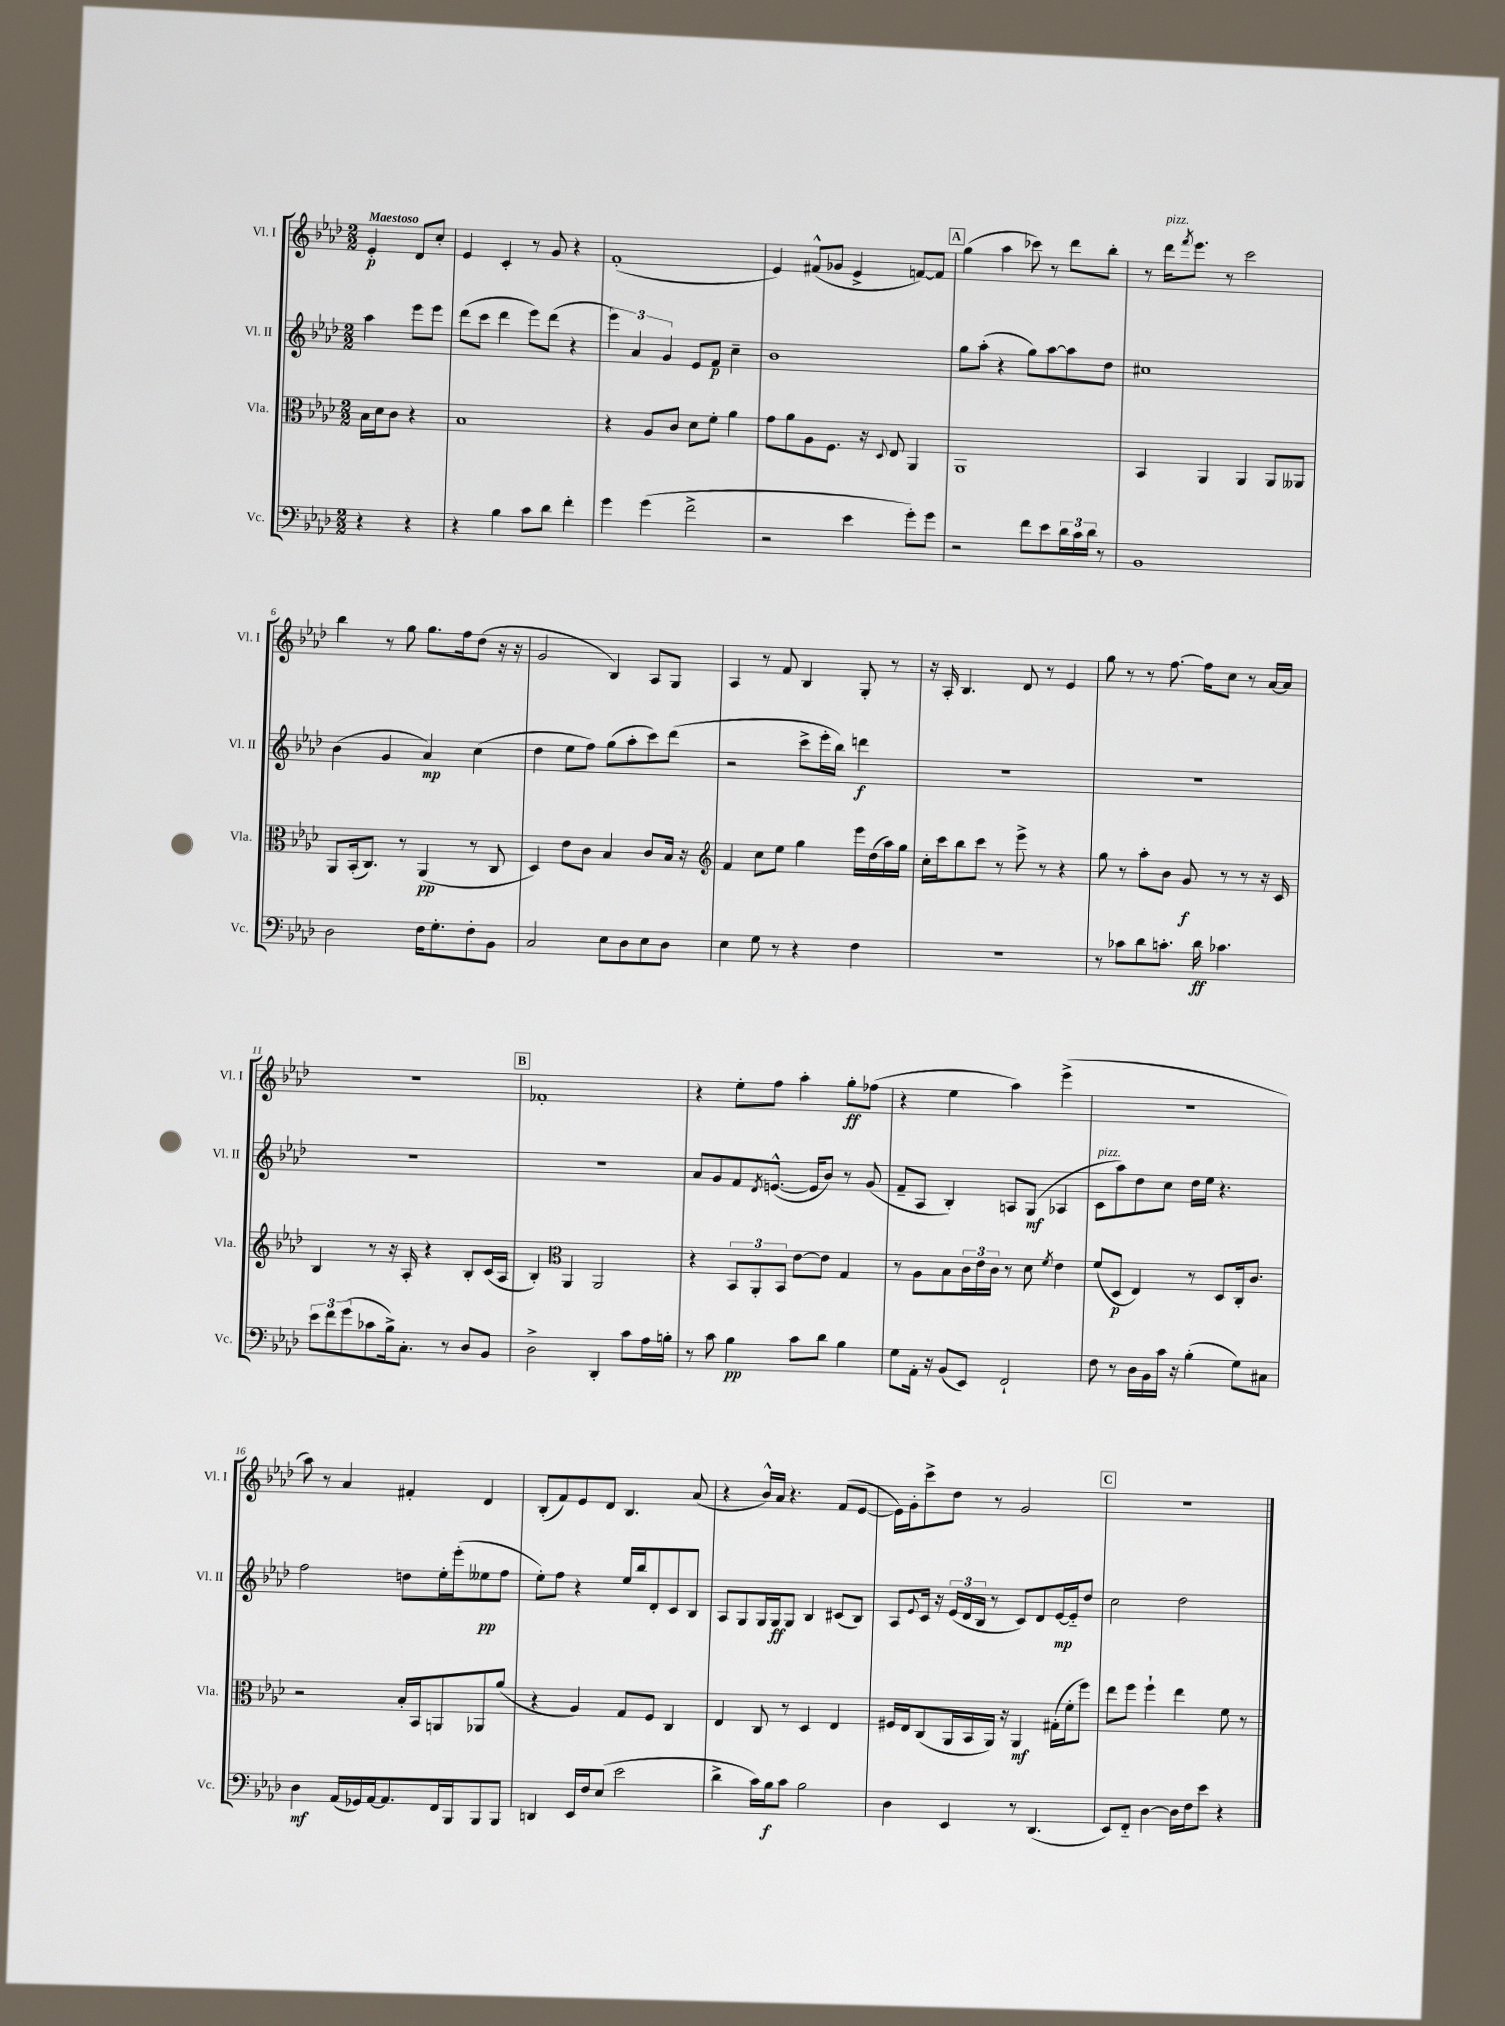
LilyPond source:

<<
\new StaffGroup <<
\new Staff = "s0" \with { instrumentName = "Vl. I" shortInstrumentName = "Vl. I" } {
    \clef treble \key aes \major \numericTimeSignature \time 2/2 \partial 2 \tempo "Maestoso"
    ees'4-.\p des'8 c''8-. |
    ees'4 c'4-. r8 g'8 r4 |
    f'1-.( |
    ees'4) fis'8-^( ges'8 ees'4-> f'8~) f'8 |
    \mark \markup { \box "A" } g''4( aes''4 ces'''8) r8 des'''8 bes''8-. |
    r8 des'''16^\markup { \italic "pizz." } \acciaccatura { f'''8 } ees'''8. r8 c'''2 |
    bes''4 r8 g''8 g''8. f''16 des''8( r16 r16 |
    g'2 bes4) aes8 g8 |
    aes4 r8 f'8 bes4 g8-. r8 |
    r16 aes16-. bes4. des'8 r8 ees'4 |
    g''8 r8 r8 f''8.~ f''16 c''8 r8 aes'16~ aes'16 |
    r1 |
    \mark \markup { \box "B" } fes'1-. |
    r4 ees''8-. f''8 aes''4-. g''8-.\ff fes''8( |
    r4 ees''4 aes''4) ees'''4->( |
    R1 |
    aes''8) r8 aes'4 fis'4-. des'4 |
    bes8-.( f'8) ees'8 des'8 bes4. aes'8( |
    r4 bes'16-^) aes'16 r4. f'8( ees'8~ |
    ees'16) g'16-. c'''8-> des''8 r8 g'2 |
    \mark \markup { \box "C" } R1 \bar "|." |
}
\new Staff = "s1" \with { instrumentName = "Vl. II" shortInstrumentName = "Vl. II" } {
    \clef treble \key aes \major \numericTimeSignature \time 2/2 \partial 2
    aes''4 ees'''8 ees'''8 |
    des'''8( c'''8 des'''4 ees'''8) des'''8( r4 |
    \tuplet 3/2 { ees'''4) aes'4 g'4 } ees'8 f'8\p c''4-- |
    bes'1 |
    \mark \markup { \box "A" } g''8 aes''8-.( r4 g''8) aes''8~ aes''8 des''8 |
    cis''1 |
    bes'4( g'4 aes'4\mp) c''4( |
    des''4 ees''8 f''8) g''8( aes''8-. c'''8) des'''8( |
    r2 c'''8-> ees'''16-. bes''16) d'''4\f |
    R1 |
    R1 |
    R1 |
    \mark \markup { \box "B" } R1 |
    aes'8 g'8 f'8 \acciaccatura { des'8 } e'8.~-^( e'16 bes'8) r8 g'8( |
    f'8-- aes8 bes4-.) a8 g8\mf( aes4 |
    c'8^\markup { \italic "pizz." } aes''8) des''8 c''8 des''16 ees''16 r4. |
    f''2 d''8 ees''16-. ees'''16-.( eeses''8\pp f''8 |
    ees''8-.) f''8 r4 ees''16 bes''16 des'8-. c'8 bes8 |
    aes8 g8 g16 g16\ff g8 bes4 cis'8( bes8) |
    aes8 \appoggiatura { ees'8 } c'16 r16 \tuplet 3/2 { ees'16( des'16 bes16 } r8 c'8) des'8 ees'16~\mp ees'16-_ des''8 |
    \mark \markup { \box "C" } c''2 des''2 \bar "|." |
}
\new Staff = "s2" \with { instrumentName = "Vla." shortInstrumentName = "Vla." } {
    \clef alto \key aes \major \numericTimeSignature \time 2/2 \partial 2
    bes16 des'16 c'8 r4 |
    bes1 |
    r4 aes8 c'8 des'8 f'8-. aes'4 |
    g'8 aes'8 aes8 f8. r16 \appoggiatura { des8 } ees8 aes,4 |
    \mark \markup { \box "A" } aes,1 |
    bes,4 aes,4 aes,4 aes,8 aeses,8 |
    aes,8 bes,16-.( c8.) r8 aes,4\pp( r8 c8 |
    des4) ees'8 c'8 bes4 c'8 bes16 r16 |
    \clef treble f'4 c''8 ees''8 g''4 ees'''16 des''16( aes''16) g''16 |
    c''16-. c'''16 bes''8 c'''8 r8 ees'''8-> r8 r4 |
    g''8 r8 aes''8-. bes'8 g'8\f r8 r8 r16 c'16 |
    bes4 r8 r16 aes16-. r4 bes8-. c'16( aes16 |
    \mark \markup { \box "B" } bes4-.) \clef alto aes,4 aes,2 |
    r4 \tuplet 3/2 { bes,8 aes,8-. bes,8 } ees'8~ ees'8 g4 |
    r8 aes8 bes8 \tuplet 3/2 { c'16 ees'16 c'16 } r8 des'8 \acciaccatura { f'8 } ees'4 |
    f'8( des8\p ees4) r8 des8 c16-. c'8. |
    r2 bes16-. bes,16 a,8 aes,8 aes'8( |
    r4 aes4) g8 f8 c4 |
    ees4 c8 r8 des4 ees4 |
    fis16 ees16 c8( aes,16 bes,16 aes,16) r16 aes,4\mf gis16-.( f'16-. f''8) |
    \mark \markup { \box "C" } ees''8 f''8 f''4-! ees''4 f'8 r8 \bar "|." |
}
\new Staff = "s3" \with { instrumentName = "Vc." shortInstrumentName = "Vc." } {
    \clef bass \key aes \major \numericTimeSignature \time 2/2 \partial 2
    r4 r4 |
    r4 bes4 c'8 des'8 f'4-. |
    g'4 g'4( f'2-> |
    r2 ees'4 g'8-.) g'8 |
    \mark \markup { \box "A" } r2 f'8 ees'8 \tuplet 3/2 { des'16 c'16 des'16 } r8 |
    bes,1 |
    des2 f16 g8.-. f8-. bes,8 |
    c2 ees8 des8 ees8 des8 |
    ees4 g8 r8 r4 f4 |
    R1 |
    r8 ces'8 des'8 c'8.-. des'16\ff ces'4. |
    \tuplet 3/2 { ees'8 f'8 g'8( } ces'8 bes16->) c8.-. r8 des8 bes,8 |
    \mark \markup { \box "B" } des2-> des,4-. c'8 aes16 b16-. |
    r8 c'8 bes4\pp c'8 des'8 bes4 |
    g8 aes,16-. r16 bes,8( ees,8) f,2-! |
    f8 r8 des16 bes,16 c'16 r16 bes4-.( g8) cis8 |
    des4\mf aes,16( ges,16) aes,16~ aes,8. f,16 bes,,16 bes,,8 bes,,8 |
    d,4 ees,16 f16 ees8( ees'2 |
    des'4-> c'16) bes16\f c'8 bes2 |
    des4 ees,4 r8 des,4.( |
    \mark \markup { \box "C" } ees,8) f,8-_ des4~ des16 f16 ees'8 r4 \bar "|." |
}
>>
>>
